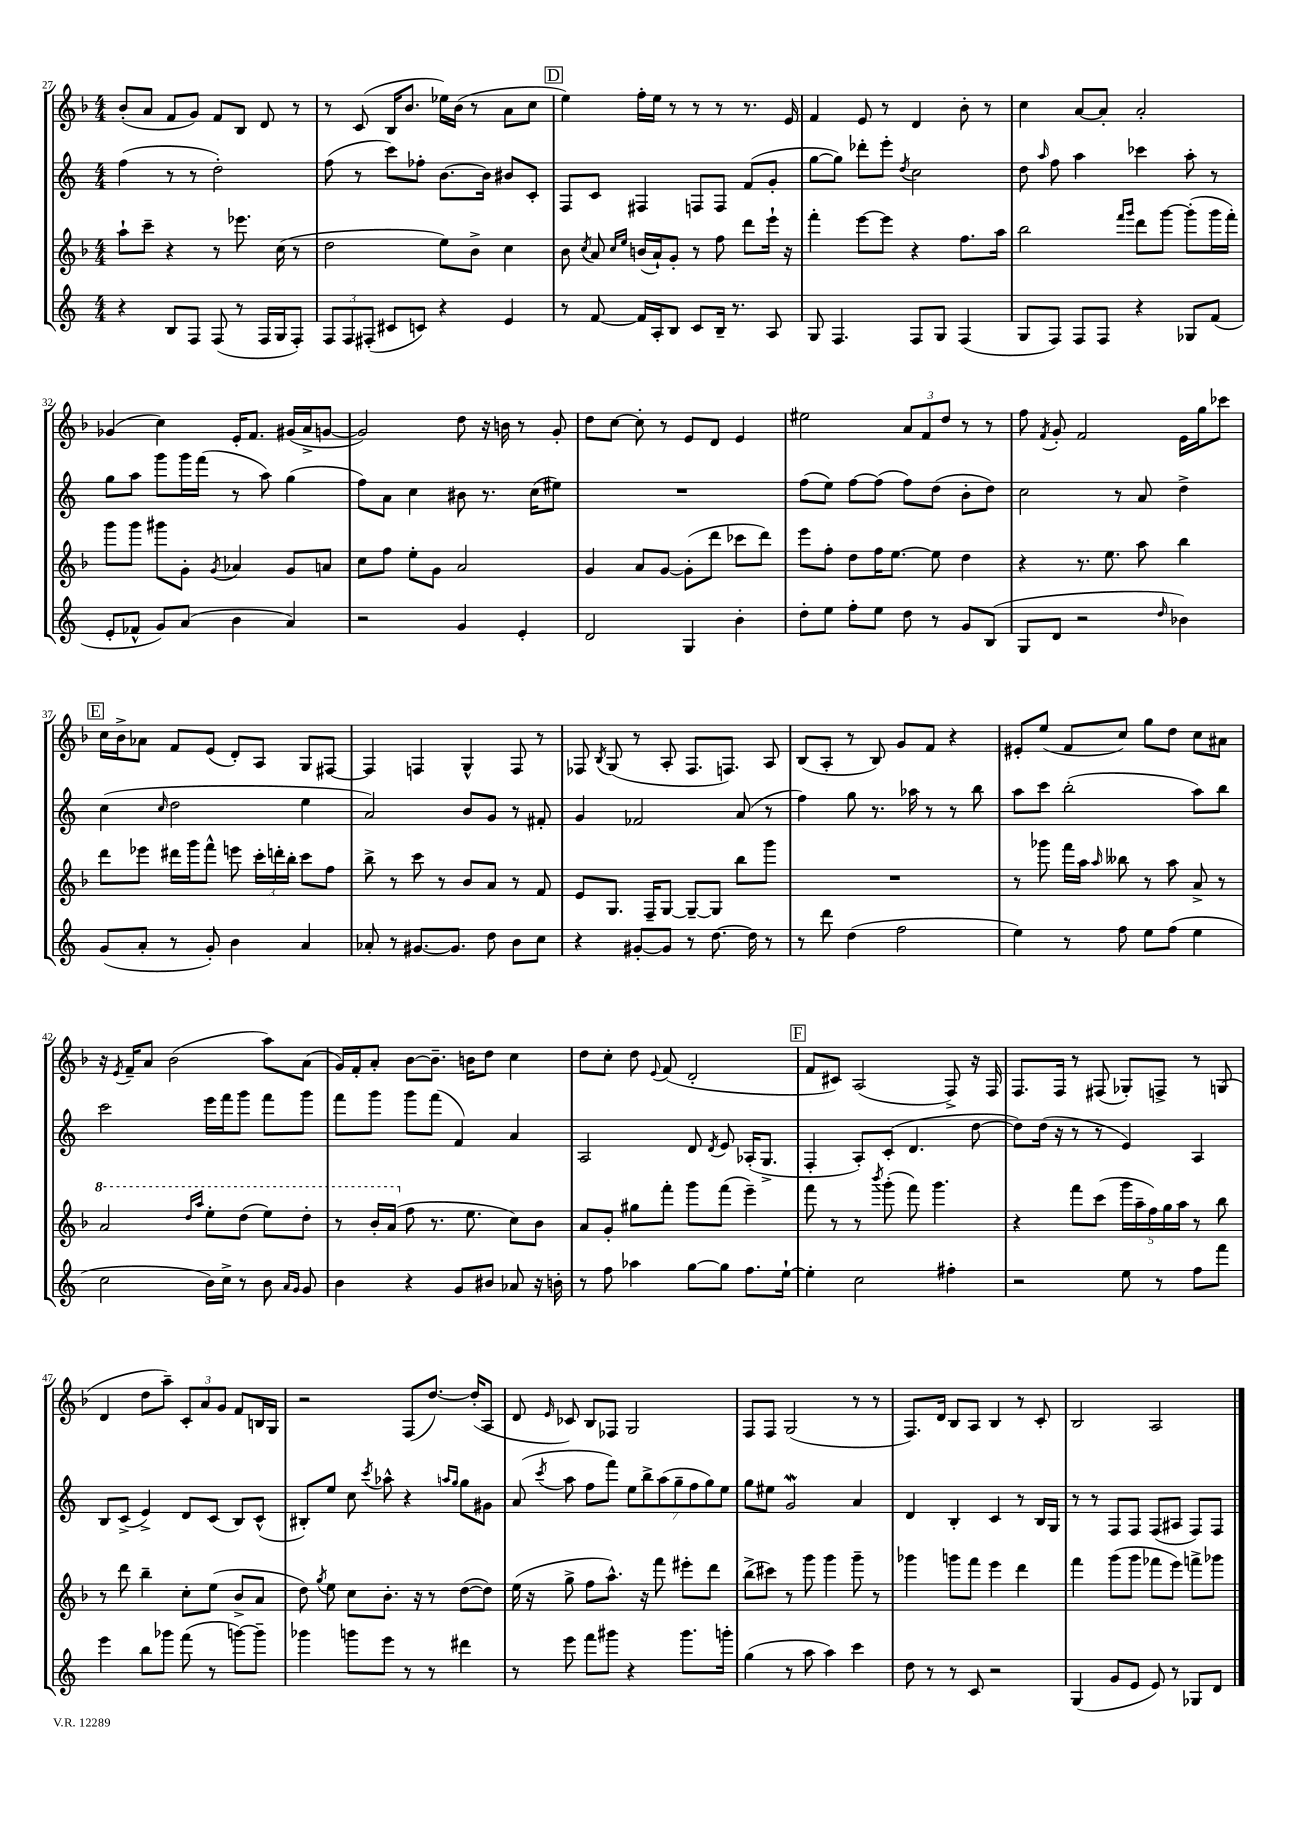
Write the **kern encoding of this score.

**kern	**kern	**kern	**kern
*staff4	*staff3	*staff2	*staff1
*clefG2	*clefG2	*clefG2	*clefG2
*k[]	*k[b-]	*k[]	*k[b-]
*M4/4	*M4/4	*M4/4	*M4/4
4r	8aa`	(4ff	(8b-'
.	8ccc~	.	8a
8B	4r	8r	8f
8F	.	8r	8g)
(8F	8r	2dd')	8f
8r	8.eee-	.	8B-
16F	.	.	8d
16G	(16cc	.	.
8F')	8r	.	8r
=	=	=	=
12F	2dd	(8ff	8r
12F	.	.	.
.	.	8r	(8c
(12F#'	.	.	.
8c#	.	8ccc)	16B-
.	.	.	8.b-
8c)	.	8ff-'	.
4r	8ee)	[8.b	16ee-)
.	.	.	(16b-
.	8b-^	.	8r
.	.	16b]	.
4e	4cc	8b#	8a
.	.	8c'	8cc
=	=	=	=
8r	8b-	8F	4ee)
.	8qcc	.	.
[8f	8a	8c	.
.	16qqcc	.	.
.	16qqee	.	.
16f]	(16b	4F#	16ff'
16A'	16a`)	.	16ee
8B	8g'	.	8r
8c	8r	8F	8r
16B~	8ff	8F	8r
8.r	.	.	.
.	8ddd	(8f	8.r
8A	16eee`	8g'	.
.	16r	.	16e
=	=	=	=
8G	4fff'	[8gg	4f
4.F	.	8gg])	.
.	[8eee	8ddd-'	8e
.	8eee]	8eee'	8r
.	.	8qdd	.
8F	4r	2cc	4d
8G	.	.	.
(4F	8.ff	.	8b-'
.	.	.	8r
.	16aa	.	.
=	=	=	=
8G	2bb-	8dd	4cc
.	.	16qqaa	.
8F)	.	8ff	.
8F	.	4aa	[8a
8F	.	.	8a']
.	16qqfff	.	.
.	16qqggg	.	.
4r	8ddd	4ccc-	2a'
.	[8ggg	.	.
8G-	(8ggg']	8aa'	.
(8f	16ggg	8r	.
.	16fff')	.	.
=	=	=	=
8e'	8ggg	8gg	(4g-
8f-^^	8ggg	8aa	.
8g)	8ggg#	8ggg	4cc)
(8a	8g'	16ggg	.
.	.	(16fff	.
.	8qg	.	.
4b	4a-	8r	16e'
.	.	.	8.f
.	.	8aa)	.
4a)	8g	(4gg	(16g#
.	.	.	16a^
.	8a	.	[8g
=	=	=	=
2r	8cc	8ff)	2g])
.	8ff	8a	.
.	8ee'	4cc	.
.	8g	.	.
4g	2a	8b#	8dd
.	.	8.r	16r
.	.	.	16b
4e'	.	.	8r
.	.	(16cc	.
.	.	8ee#)	8g'
=	=	=	=
2d	4g	1r	8dd
.	.	.	[8cc
.	8a	.	8cc']
.	[8g	.	8r
4G	(8g']	.	8e
.	8ddd	.	8d
4b'	8ccc-	.	4e
.	8ddd)	.	.
=	=	=	=
8dd'	8eee	(8ff	2ee#
8ee	8ff'	8ee)	.
8ff'	8dd	[8ff	.
8ee	16ff	(8ff]	.
.	[8.ee	.	.
8dd	.	8ff)	12a
.	.	.	12f
8r	8ee]	(8dd	.
.	.	.	12dd
8g	4dd	8b'	8r
(8B	.	8dd)	8r
=	=	=	=
8G	4r	2cc	8ff
.	.	.	8qf
8d	.	.	8g'
2r	8.r	.	2f
.	8.ee	.	.
.	.	8r	.
.	8aa	8a	.
16qqdd	.	.	.
4b-)	4bb-	4dd^	16e
.	.	.	16gg
.	.	.	8ccc-
=	=	=	=
(8g	8ddd	(4cc	16cc
.	.	.	16b-^
8a'	8eee-	.	8a-
.	.	16qqcc	.
8r	16ddd#	2dd	8f
.	16ggg	.	.
8g')	8fff^^	.	(8e
4b	8eee	.	8d')
.	24ccc'	.	8A
.	24ddd'	.	.
.	24bb-'	.	.
4a	8ccc	4ee	8G
.	8ff	.	[8F#
=	=	=	=
8a-'	8bb-^	2a)	4F#]
8r	8r	.	.
[8.g#	8ccc	.	4F
.	8r	.	.
8.g#]	.	.	.
.	8b-	8b	4G^^
8dd	8a	8g	.
8b	8r	8r	8F
8cc	8f	8f#'	8r
=	=	=	=
4r	8e	4g	8F-
.	.	.	8qB-
.	8.G	.	(8G
[8g#'	.	2f-	8r
.	16F~	.	.
8g#]	[8G	.	8A'
8r	8G~_	.	8.F-
[8.dd	8G]	.	.
.	.	.	8.F)
.	8bb-	(8a	.
16dd]	.	.	.
8r	8ggg	8r	8A
=	=	=	=
8r	1r	4ff)	(8B-
8ddd	.	.	8A'
(4dd	.	8gg	8r
.	.	8.r	8B-)
2ff	.	.	8g
.	.	16aa-	.
.	.	8r	8f
.	.	8r	4r
.	.	8bb	.
=	=	=	=
4ee)	8r	8aa	8e#'
.	8ggg-	8ccc	(8ee
8r	16fff	(2bb'	8f
.	16aa	.	.
.	16qqaa	.	.
8ff	8bb--	.	8cc)
8ee	8r	.	8gg
(8ff	8aa	.	8dd
4ee	8a^	8aa)	8cc
.	8r	8bb	8a#
=	=	=	=
2cc	2aa	2ccc	16r
.	.	.	8qe
.	.	.	16f~
.	.	.	8a
.	.	.	(2b-
.	16qqddd	.	.
.	16qqaaa	.	.
16b)	8eee'	16eee	.
16cc^	.	16fff	.
8r	(8ddd	8ggg	.
8b	8eee)	8fff	8aa)
16qqa	.	.	.
16qqg	.	.	.
8g	8ddd'	8ggg	(8a
=	=	=	=
4b	8r	8fff	16g)
.	.	.	16f'
.	16bb-'	8ggg	8a'
.	(16aa	.	.
4r	8ff	8ggg	[8b-
.	8.r	(8fff	8.b-~]
8g	.	4f)	.
.	8.ee	.	16b
8b#	.	.	8dd
8a-	8cc)	4a	4cc
16r	8b-	.	.
16b'	.	.	.
=	=	=	=
8r	8a	2A	8dd
8ff	8g'	.	8cc'
4aa-	8gg#	.	8dd
.	.	.	8qqe
.	8fff'	.	(8f
[8gg	8ggg	8d	2d'
.	.	8qd	.
8gg]	(8fff	8e	.
8.ff	4eee~)	(16A-'	.
.	.	8.G^	.
[16ee`	.	.	.
=	=	=	=
4ee']	8fff	4F'	8f
.	8r	.	8c#)
2cc	8r	8A')	(2A
.	8qbbb-	.	.
.	(8ggg'	(8c'	.
.	8fff)	4.d	.
.	4.ggg	.	.
4ff#'	.	.	8F^)
.	.	[8dd	16r
.	.	.	16F
=	=	=	=
2r	4r	8dd])	8.F
.	.	(16dd	.
.	.	16r	16F
.	8fff	8r	8r
.	(8ccc	8r	(8F#
8ee	20ggg	4e)	8G-')
.	20aa~	.	.
.	20ff)	.	.
8r	.	.	8F^
.	20gg	.	.
.	20aa	.	.
8ff	8r	4A	8r
8fff	8bb-	.	(8G
=	=	=	=
4eee	8r	8B	4d
.	8ddd	(8c^	.
8bb	4bb-~	4e^)	8dd
8ggg-	.	.	8aa~)
(8fff	8cc'	8d	12c'
.	.	.	12a
8r	(8ee	(8c	.
.	.	.	12g
[8ggg)	8b-^	8B)	8f
8ggg~]	8a	(8c^^	16B
.	.	.	16G
=	=	=	=
4ggg-	8dd)	8B#')	2r
.	8qgg	.	.
.	8ee	8ee	.
8ggg	8cc	8cc	.
.	.	8qccc	.
8eee	8.b-'	8aa-^^	.
8r	.	4r	(8F
.	16r	.	.
8r	8r	.	[8.dd)
.	.	16qqaa	.
.	.	16qqgg	.
4ddd#	([8dd	8gg	.
.	.	.	(16dd']
.	8dd])	8g#	8A
=	=	=	=
8r	(16ee	(8a	8d
.	16r	.	.
.	.	8qccc	16qqe
8eee	8gg^	8aa	8c-)
8fff	8ff	8ff	8B-
8ggg#	8.aa^^)	8fff)	8F-
4r	.	14ee	2G
.	16r	.	.
.	.	14bb^	.
.	8fff	.	.
.	.	(14aa	.
.	.	14gg~	.
8.ggg#	8eee#'	.	.
.	.	14ff	.
.	.	14gg)	.
.	8ddd	.	.
.	.	14ee	.
16ggg'	.	.	.
=	=	=	=
(4gg	(8bb-^	8gg	8F
.	8ccc#)	8ee#	8F
8r	8r	2g	(2G
8aa	8ggg	.	.
4aa)	4ggg	.	.
4ccc	8ggg~	4a	8r
.	8r	.	8r
=	=	=	=
8dd	4ggg-	4d	8.F)
8r	.	.	.
.	.	.	16d
8r	8ggg	4B'	8B-
8c	8fff	.	8A
2r	4eee	4c	4B-
.	4ddd	8r	8r
.	.	16B	8c'
.	.	16G	.
=	=	=	=
(4G	4fff	8r	2B-
.	.	8r	.
8g	(8ggg	8F	.
8e	8ggg	8F	.
8e)	8fff-	(8F	2A
8r	8eee)	8A#	.
8G-	8fff^	8F)	.
8d	8ggg-	8F	.
==	==	==	==
*-	*-	*-	*-
